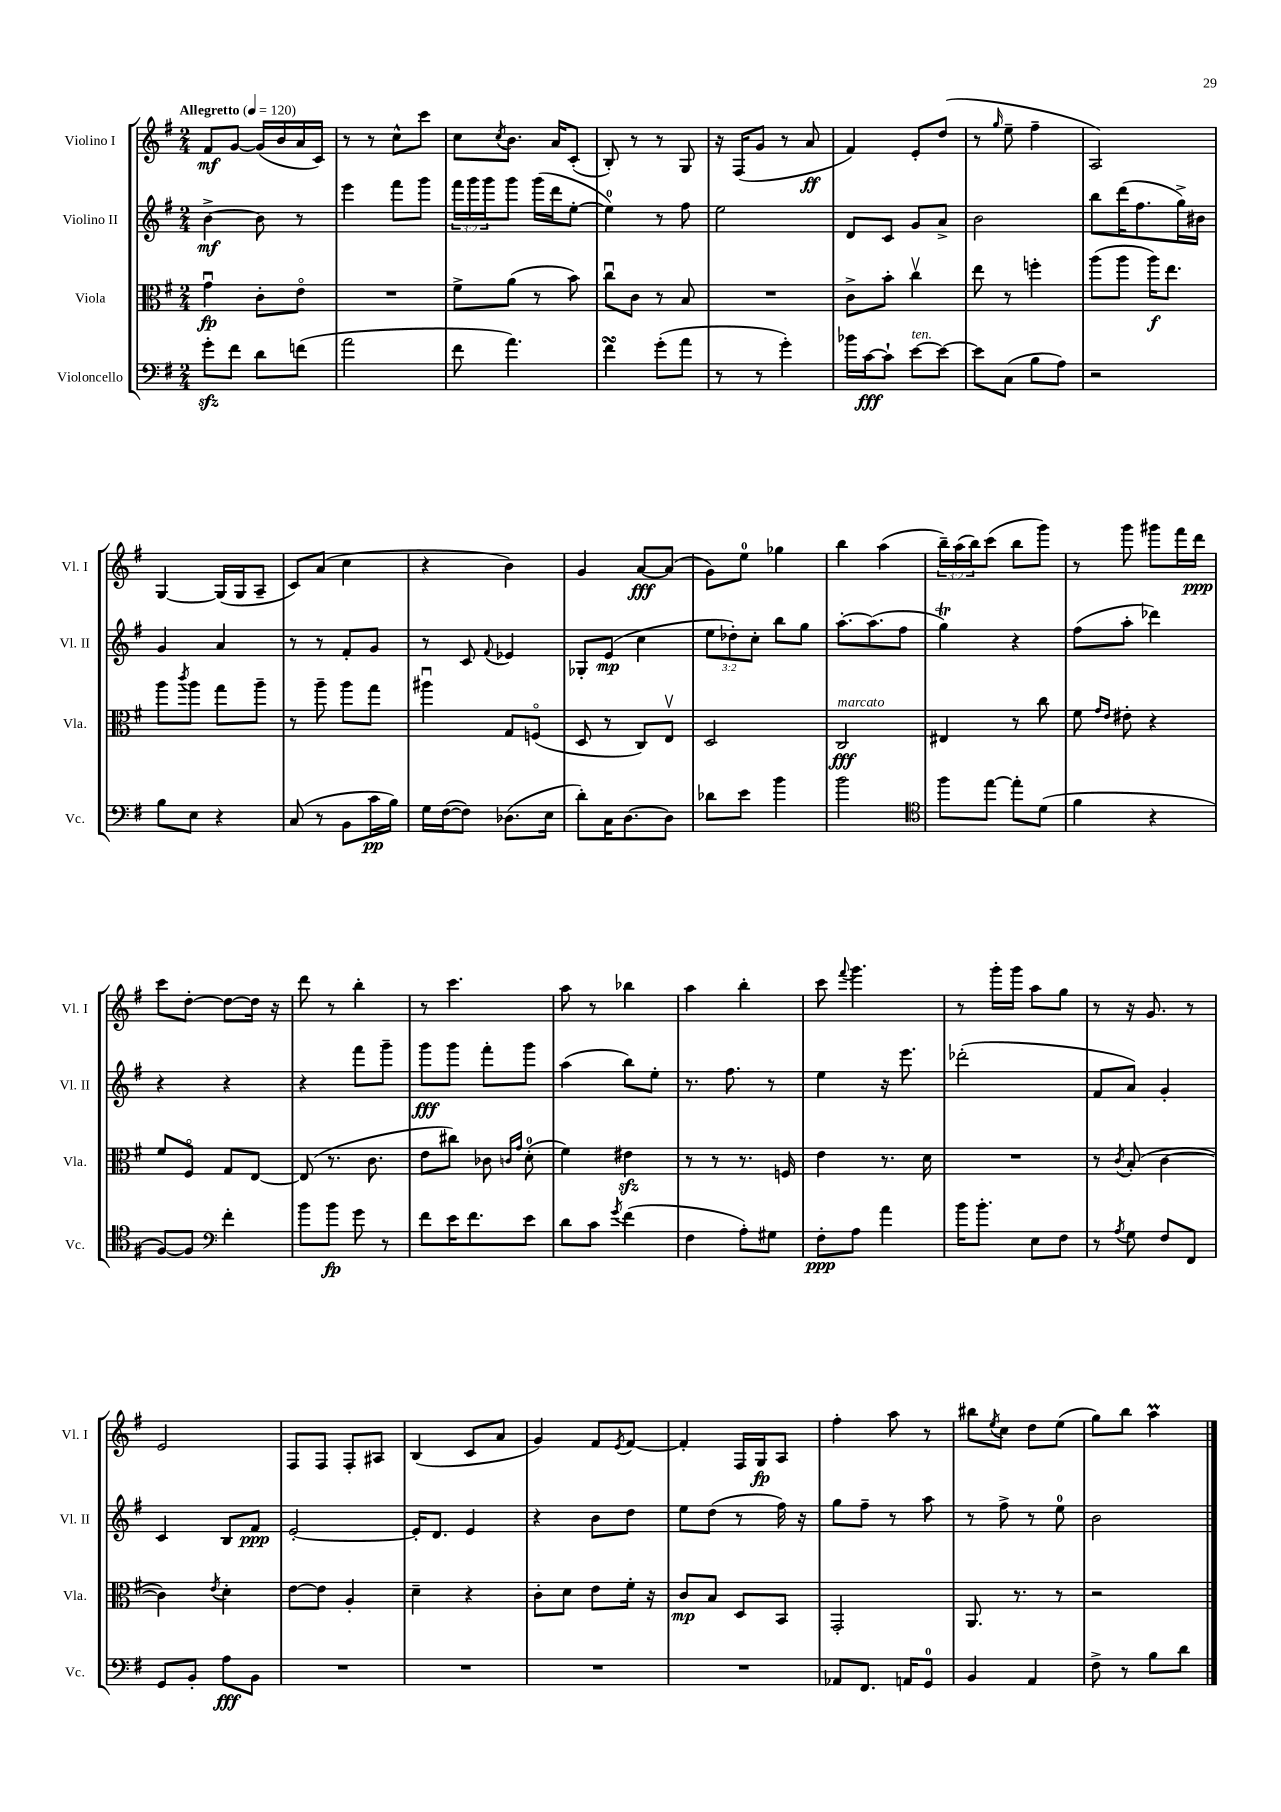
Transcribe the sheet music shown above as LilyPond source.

<<
\new StaffGroup <<
\new Staff = "s0" \with { instrumentName = "Violino I" shortInstrumentName = "Vl. I" } {
    \clef treble \key g \major \numericTimeSignature \time 2/4 \override Staff.TupletNumber.text = #tuplet-number::calc-fraction-text \tempo "Allegretto" 4 = 120
    fis'8\mf g'8~ g'16( b'16 a'16 c'16) |
    r8 r8 c''8-^ c'''8 |
    c''8 \acciaccatura { c''8 } b'8. a'16 c'8-.( |
    b8-.) r8 r8 g8 |
    r16 fis16( g'8 r8 a'8\ff |
    fis'4) e'8-. d''8( |
    r8 \grace { g''16 } e''8-- fis''4-- |
    a2) |
    g4~ g16( g16 a8-- |
    c'8) a'8( c''4 |
    r4 b'4) |
    g'4 a'8~\fff a'8( |
    g'8) e''8-0 ges''4 |
    b''4 a''4( |
    \tuplet 3/2 { b''16--) a''16( b''16) } c'''8( b''8 g'''8) |
    r8 g'''8 gis'''8 fis'''16 d'''16\ppp |
    c'''8 d''8~-. d''8~ d''16 r16 |
    d'''8 r8 b''4-. |
    r8 c'''4. |
    a''8 r8 bes''4 |
    a''4 b''4-. |
    c'''8 \appoggiatura { fis'''8 } g'''4. |
    r8 g'''16-. g'''16 a''8 g''8 |
    r8 r16 g'8. r8 |
    e'2 |
    fis8 fis8 fis8-. ais8 |
    b4( c'8 a'8 |
    g'4) fis'8 \acciaccatura { e'8 } fis'8~ |
    fis'4-. fis16 g16\fp a8 |
    fis''4-. a''8 r8 |
    bis''8 \acciaccatura { e''8 } c''8 d''8 e''8( |
    g''8) b''8 a''4\prall \bar "|." |
}
\new Staff = "s1" \with { instrumentName = "Violino II" shortInstrumentName = "Vl. II" } {
    \clef treble \key g \major \numericTimeSignature \time 2/4 \override Staff.TupletNumber.text = #tuplet-number::calc-fraction-text
    b'4~->\mf b'8 r8 |
    e'''4 fis'''8 g'''8 |
    \tuplet 3/2 { fis'''16 g'''16 g'''16 } g'''8 g'''16( d'''16 e''8~-. |
    e''4-0) r8 fis''8 |
    e''2 |
    d'8 c'8 g'8 a'8-> |
    b'2 |
    b''8 d'''16( fis''8. g''16->) bis'16 |
    g'4 a'4 |
    r8 r8 fis'8-. g'8 |
    r8 c'8 \appoggiatura { fis'8 } ees'4 |
    ges8-. e'8\mp( c''4 |
    \tuplet 3/2 { e''8 des''8-.) c''8-. } b''8 g''8 |
    a''8.~-. a''8.( fis''8 |
    g''4\trill) r4 |
    fis''8( a''8-. des'''4) |
    r4 r4 |
    r4 fis'''8 g'''8-- |
    g'''8\fff g'''8 fis'''8-. g'''8 |
    a''4( b''8) e''8-. |
    r8. fis''8. r8 |
    e''4 r16 e'''8. |
    des'''2-.( |
    fis'8 a'8) g'4-. |
    c'4 b8 fis'8\ppp |
    e'2~-. |
    e'16-. d'8. e'4 |
    r4 b'8 d''8 |
    e''8 d''8( r8 fis''16) r16 |
    g''8 fis''8-- r8 a''8 |
    r8 fis''8-> r8 e''8-0 |
    b'2 \bar "|." |
}
\new Staff = "s2" \with { instrumentName = "Viola" shortInstrumentName = "Vla." } {
    \clef alto \key g \major \numericTimeSignature \time 2/4
    g'4\downbow\fp c'8-. e'8\flageolet |
    R2 |
    fis'8-> a'8( r8 b'8) |
    c''8\downbow c'8 r8 b8 |
    R2 |
    c'8-> b'8-. c''4\upbow |
    e''8 r8 f''4-. |
    a''8( a''8 a''16\f) e''8. |
    a''8 \acciaccatura { c'''8 } a''8 g''8 a''8-- |
    r8 a''8-- a''8 g''8 |
    ais''4\downbow g8 f8\flageolet( |
    d8 r8 c8) e8\upbow |
    d2 |
    c2\fff^\markup { \italic "marcato" } |
    eis4 r8 c''8 |
    fis'8 \grace { g'16 e'16 } eis'8-. r4 |
    fis'8 fis8\flageolet g8 e8~ |
    e8( r8. c'8. |
    e'8 cis''8) ces'8 \grace { c'16 g'16 } d'8-0-.( |
    fis'4) eis'4\sfz |
    r8 r8 r8. f16 |
    e'4 r8. d'16 |
    R2 |
    r8 \acciaccatura { c'8 } b8-.( c'4~ |
    c'4) \acciaccatura { e'8 } d'4-. |
    e'8~ e'8 a4-. |
    d'4-- r4 |
    c'8-. d'8 e'8 fis'16-. r16 |
    c'8\mp b8 d8 b,8 |
    g,2-. |
    a,8. r8. r8 |
    r2 \bar "|." |
}
\new Staff = "s3" \with { instrumentName = "Violoncello" shortInstrumentName = "Vc." } {
    \clef bass \key g \major \numericTimeSignature \time 2/4
    g'8-.\sfz fis'8 d'8 f'8( |
    a'2 |
    fis'8 a'4.) |
    fis'4\turn g'8-.( a'8 |
    r8 r8 g'4-.) |
    bes'16 c'16~\fff c'8-! e'8~^\markup { \italic "ten." } e'8~ |
    e'8 c8( b8 a8) |
    r2 |
    b8 e8 r4 |
    c8( r8 b,8 c'16\pp b16) |
    g16 fis16~( fis8) des8.( e16 |
    d'8-.) c16 d8.~ d8 |
    des'8 e'8 b'4 |
    b'2 |
    \clef tenor fis''8 e''8~ e''8-. d'8( |
    fis'4 r4 |
    fis8~) fis8 \clef bass fis'4-. |
    b'8 b'8\fp g'8 r8 |
    fis'8 e'16 fis'8. e'8 |
    d'8 c'8 \acciaccatura { g'8 } fis'4( |
    fis4 a8-.) gis8 |
    fis8-.\ppp a8 a'4 |
    b'16 b'8.-. e8 fis8 |
    r8 \acciaccatura { a8 } g8 fis8 fis,8 |
    g,8 b,8-. a8\fff b,8 |
    R2 |
    R2 |
    R2 |
    R2 |
    aes,8 fis,8. a,16 g,8-0 |
    b,4 a,4 |
    fis8-> r8 b8 d'8 \bar "|." |
}
>>
>>
\layout { \context { \Score \remove "Bar_number_engraver" } }
